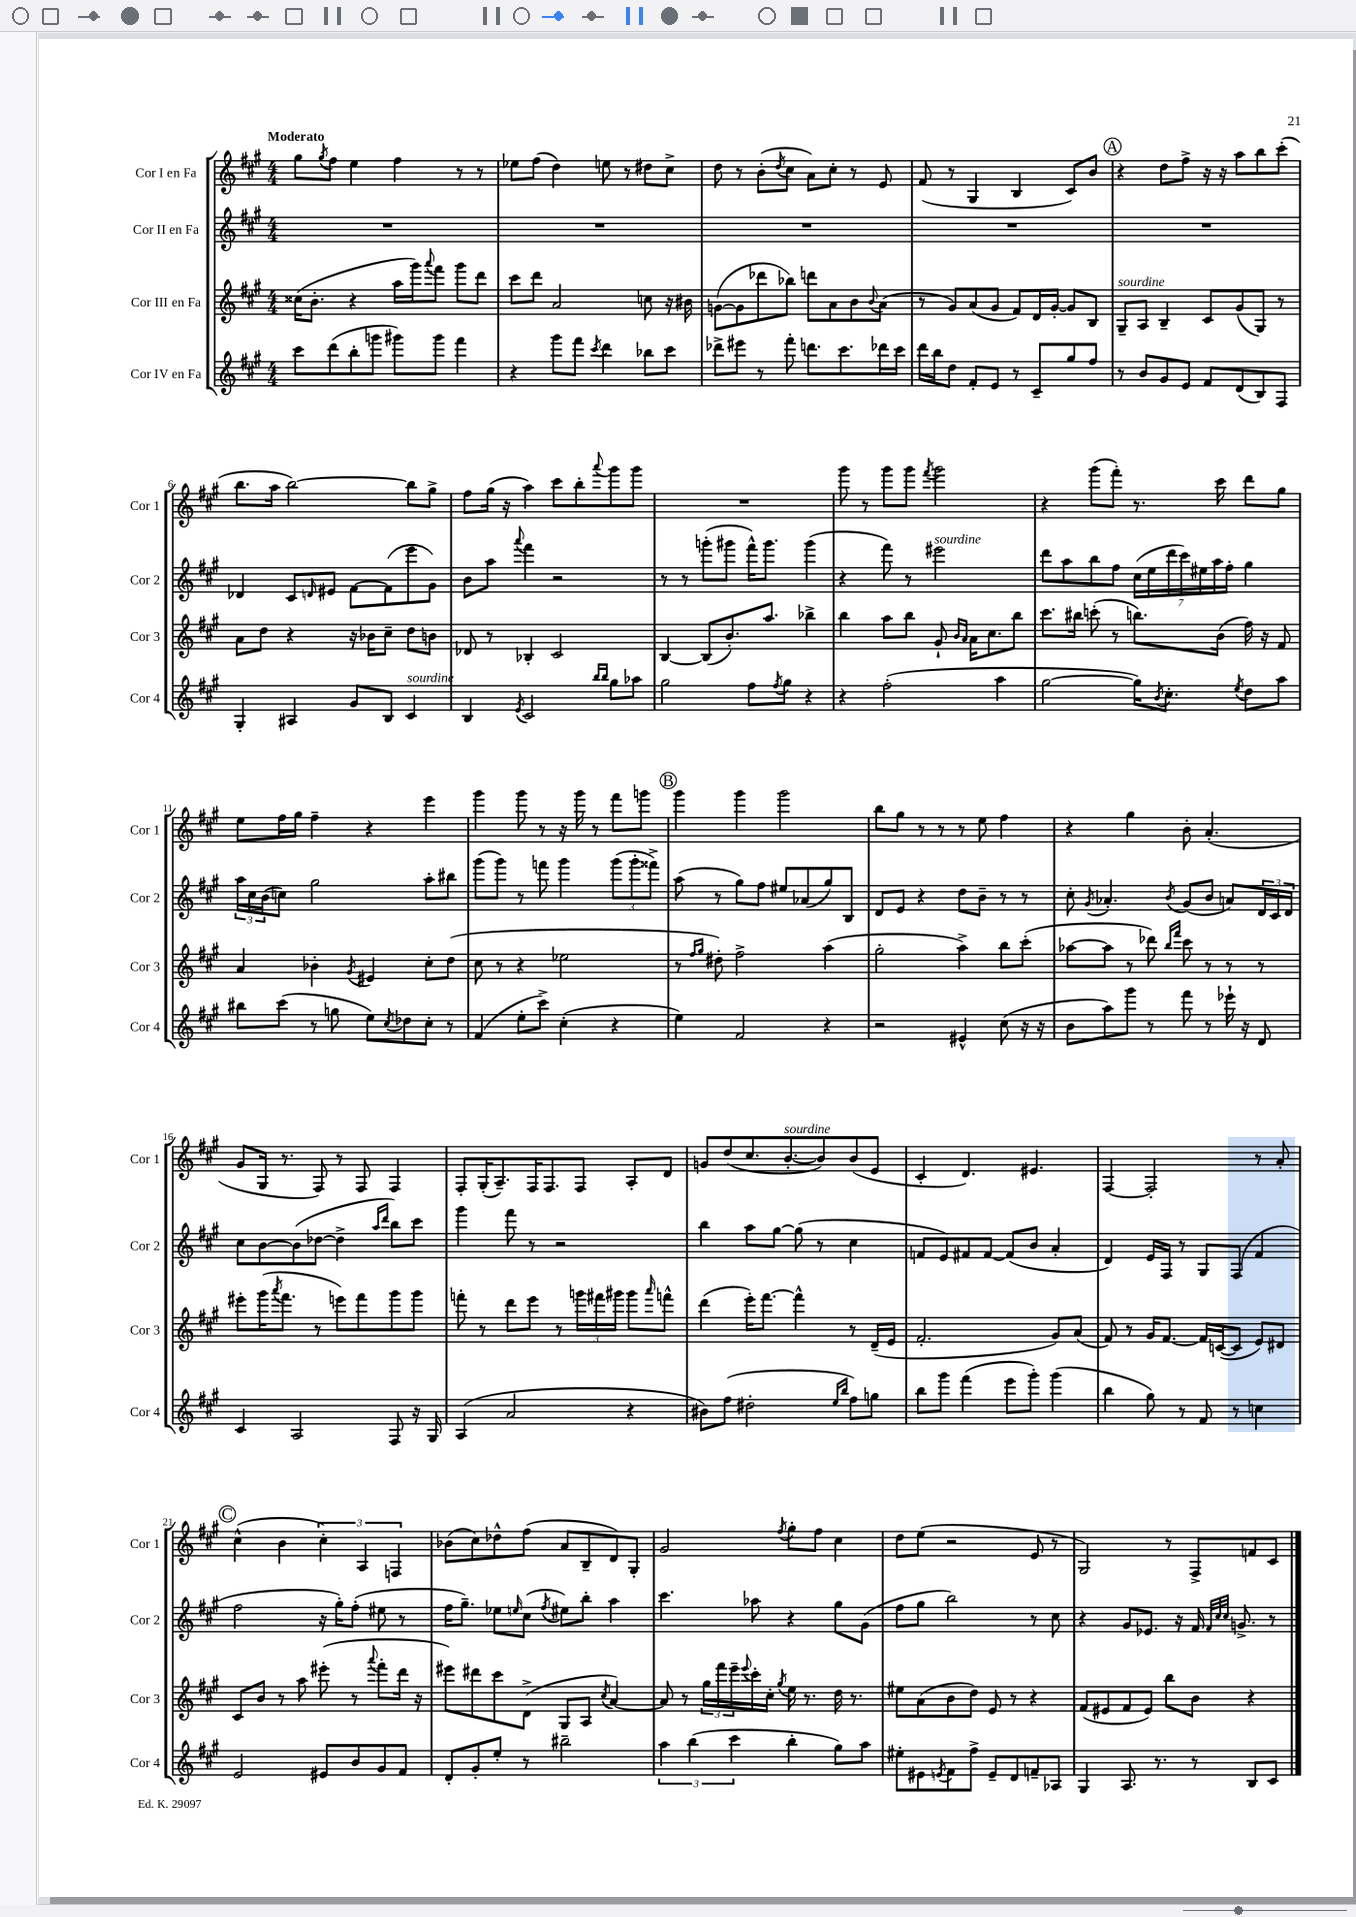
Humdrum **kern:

**kern	**kern	**kern	**kern
*part4	*part3	*part2	*part1
*staff4	*staff3	*staff2	*staff1
*I"Cor IV en Fa	*I"Cor III en Fa	*I"Cor II en Fa	*I"Cor I en Fa
*I'Cor 4	*I'Cor 3	*I'Cor 2	*I'Cor 1
*clefG2	*clefG2	*clefG2	*clefG2
*k[f#c#g#]	*k[f#c#g#]	*k[f#c#g#]	*k[f#c#g#]
*M4/4	*M4/4	*M4/4	*M4/4
=1	=1	=1	=1
!	!	!	!LO:TX:a:B:t=Moderato
8ccc#\L	(16cc##X\KL	1r	8gg#\L
.	8.b'\J	.	.
.	.	.	8qgg#/
(8ddd\	.	.	8ff#\J
8bb'\	4r	.	4ee\
8gggn\J	.	.	.
8ggg#X\L)	16aa\LL	.	4ff#\
.	16ggg#\J)	.	.
.	8qqaaa/	.	.
8ggg#\J	8fff#\J	.	.
4fff#\	8ggg#\L	.	8r
.	8ddd\J	.	8r
=2	=2	=2	=2
4r	8ccc#\L	1r	8ee-X\L
.	8ddd\J	.	(8ff#\J
8ggg#\L	2a/	.	4dd\)
8fff#\J	.	.	.
8qccc#/	.	.	.
4ddd\	.	.	8een\
.	.	.	8r
8bb-X\L	8ccn\	.	8dd#X\L
8ccc#\J	16r	.	8cc#^\J
.	16b#X\	.	.
=3	=3	=3	=3
8ddd-X^\L	([8gn\L	1r	8dd\
8eee#X\J	8g\]	.	8r
8r	8ddd-X\	.	(8b'\L
.	.	.	8qdd/
8fff#'\	8bb-X\J)	.	8cc#\J
8.dddn\L	8dddn\L	.	8a\L)
.	8a\	.	8cc#'\J
8.ccc#\	.	.	.
.	8b\	.	8r
.	8qqb/	.	.
16ddd-X\L	(8a\J	.	8e/
16ccc#\JJ	.	.	.
=4	=4	=4	=4
16ddd\LL	8r	1r	(8f#/
16bb\J	.	.	.
8dd\J	8g#/L)	.	8r
8f#'/L	(8a/	.	4G#/
8e/J	8g#/J	.	.
8r	8f#/L)	.	4B/
8c#~/L	16d/L	.	.
.	[16g#'/JJ	.	.
8gg#/	8g#/L]	.	8c#/L)
8ff#/J	8B/J	.	8b/J
!!LO:REH:place=s1:t=A
=5	=5	=5	=5
!	!LO:TX:a:i:t=sourdine	!	!
8r	8G#~/L	1r	4r
8b/L	8A/J	.	.
8g#/	4B~/	.	8dd\L
8e/J	.	.	8ff#^\J
8f#/L	8c#/L	.	16r
.	.	.	16r
(8d/	(8g#/	.	8aa\L
8B/)	8G#/J)	.	8bb\
8F#/J	8r	.	(8ccc#'\J
!!LO:LB:g=z
=6	=6	=6	=6
4G#'/	8a\L	4d-X/	8.bb\L
.	8dd\J	.	.
.	.	.	16aa\Jk
4A#X/	4r	8c#/L	[2bb\)
.	.	16qqdn/	.
.	.	8e#X/J	.
8g#/L	16r	[8f#\L	.
.	16b-X\KL	.	.
8B/J	8cc#~\J	(8f#\]	.
!LO:TX:a:i:t=sourdine	!	!	!
4c#/	8dd\L	8eee\	8bb\L]
.	8bn\J	8g#\J)	8gg#^\J
=7	=7	=7	=7
4B/	8d-X/	8b\L	8ff#\L
.	8r	8aa\J	(16gg#\Jk
.	.	.	16r
8qe/	.	8qqaaa/	.
2c#/	4B-X'/	4fff#\	4aa\)
.	2c#/	2r	8ccc#\L
.	.	.	8bb'\
16qqbb/LL	.	.	.
16qqbb/JJ	.	.	8qqaaa/
8gg#\L	.	.	8ggg#\
8aa-X\J	.	.	8ggg#\J
=8	=8	=8	=8
2gg#\	[4B/	8r	1r
.	.	8r	.
.	(8B/L]	(8gggn'\L	.
.	8.b'/)	8ggg#X\J	.
8ff#\L	.	16fff#^^\KL)	.
.	8.aa/J	8.ggg#\J	.
8qff#/	.	.	.
8gg#\J	.	.	.
4r	4bb-X^\	(4ggg#\	.
=9	=9	=9	=9
4r	4bb\	4r	8ggg#\
.	.	.	8r
(2ff#'\	8aa\L	8fff#\)	8ggg#\L
.	8bb\J	8r	8ggg#\J
.	.	.	8qfff#/
!	!	!LO:TX:a:i:t=sourdine	!
.	8g#`/	2eee#X\	2ggg#\
.	16qqb/LL	.	.
.	16qqa/JJ	.	.
.	16a\KL	.	.
.	8.cc#\	.	.
4aa\	.	.	.
.	8bb\J	.	.
=10	=10	=10	=10
[2gg#\	8.ccc#\L	8ddd\L	4r
.	.	8aa\	.
.	16bb#X\Jk	.	.
.	(8cccn'\	8bb\	(8ggg#\L
.	8r	8ff#\J	8fff#'\J)
16gg#\KL])	8.bbn\L)	(28cc#\LL	8.r
.	.	28ee\	.
8qb/	.	.	.
8.cc#'\J	.	.	.
.	.	28ddd\	.
.	.	28ccc#\)	.
.	.	28ee#X\	.
.	.	28aa\	.
.	(16b\Jk	.	16ccc#\
.	.	28ff#'\JJ	.
8qee/	.	.	.
8dd\L	16ff#\)	4gg#\	8ddd\L
.	16r	.	.
8aa\J	8f#/	.	8gg#\J
!!LO:LB:g=z
=11	=11	=11	=11
8bb#X\L	4a/	24aa\LL	8ee\L
.	.	24cc#\	.
.	.	(24b\J	.
(8ccc#\J	.	8ccn\J)	16ff#\L
.	.	.	16gg#\JJ
8r	4b-X'\	2gg#\	4ff#~\
8ggn\	.	.	.
.	8qg#/	.	.
8ee\L)	4e#X/	.	4r
8qcc#/	.	.	.
8dd-X\	.	.	.
8cc#'\J	8cc#'\L	8aa'\L	4eee\
8r	(8dd\J	8bb#X\J	.
=12	=12	=12	=12
(4f#/	8cc#\	(8ggg#\L	4ggg#\
.	8r	8ggg#\J)	.
8ee'\L	4r	8r	8ggg#\
8ccc#^\J)	.	8fffn\	8r
(4cc#'\	2ee-X\	4ggg#\	16r
.	.	.	16ggg#\
.	.	.	8r
4r	.	(12ggg#\L	8fff#\L
.	.	12ggg#'\	.
.	.	.	8gggn\J
.	.	12fff##X^\J)	.
!!LO:REH:place=s1:t=B
=13	=13	=13	=13
4ee\)	8r	(8aa\	4ggg#\
.	16qqff#/LL	.	.
.	16qqgg#/JJ	.	.
.	8dd#X'\)	8r	.
2f#/	2ff#^\	8gg#\L)	4ggg#\
.	.	8ff#\J	.
.	.	8ee#X/L	2ggg#\
.	.	(8a-X/	.
4r	(4aa\	8gg#/)	.
.	.	8B/J	.
=14	=14	=14	=14
2r	2gg#'\	8d/L	8bb\L
.	.	8e/J	8gg#\J
.	.	4r	8r
.	.	.	8r
4e#X^^/	4aa^\)	8dd\L	8r
.	.	8b~\J	8ee\
(8cc#\	8bb\L	8r	4ff#\
16r	(8ccc#'\J	8r	.
16r	.	.	.
=15	=15	=15	=15
8b\L	[8aa-X\L	8cc#'\	4r
.	.	8qg#/	.
8aa\)	8aa-\J]	4.a-X'/	.
8ggg#\J	8r	.	4gg#\
8r	8ddd-X\)	.	.
.	16qqbb/LL	.	.
.	16qqfff#/JJ	8qb/	.
8fff#\	8ccc#\	(8g#/L	8b'\
8r	8r	8b/J	(4.a'/
16eee-X`\	8r	8an/L)	.
16r	.	.	.
8d/	8r	24d/L	.
.	.	24c#/	.
.	.	24d/JJ	.
!!LO:LB:g=z
=16	=16	=16	=16
4c#/	8eee#X'\L	8cc#\L	8g#/L
.	(16ggg#\K	[8b\	16G#/Jk
.	8qaaa/	.	.
.	8.fff#\J	.	8.r
2A/	.	(8b\]	.
.	8r	[8dd-X\J	8F#/)
.	8eeen\L)	4dd-^\]	8r
.	8fff#\	.	8F#/
.	.	16qqaa/LL	.
.	.	16qqddd/JJ	.
8F#/	8ggg#\	8bb\L)	4F#/
16r	8ggg#\J	8ccc#\J	.
16G#/	.	.	.
=17	=17	=17	=17
(4A/	8fffn'\	4ggg#\	8F#'/L
.	8r	.	(16G#'/K
.	.	.	8.A~/)
2a/	8ddd\L	8fff#\	.
.	8eee\J	8r	16F#/K
.	.	.	8.F#/
.	8r	2r	.
.	24gggn\LL	.	8F#/J
.	24fff#X\	.	.
.	24ggg#X\JJ	.	.
4r	8ggg#\L	.	8A'/L
.	16qqaaa/	.	.
.	8fffn^^\J	.	8d/J
=18	=18	=18	=18
8b#X\L)	(4ddd\	4bb\	8gn/L
(8ff#\J	.	.	(8dd/
2dd#X'\	16eee'\KL)	8aa\L	8.cc#/
.	[8.fff#\J	.	.
.	.	[8gg#\J	.
!	!	!	!LO:TX:a:i:t=sourdine
.	.	.	[8.b'/
.	4fff#^^\]	(8gg#\]	.
.	.	8r	8b/])
16qqee/LL	.	.	.
16qqbb/JJ	.	.	.
8ff#\L)	8r	4cc#\	(8b/
8ggn\J	(16d~/LL	.	8e/J
.	16e/JJ	.	.
=19	=19	=19	=19
8bb\L	2.f#'/	8fn/L	4c#'/
8ggg#\J	.	8e/)	.
(4fff#\	.	8f#X/	4.d/)
.	.	[8f#/J	.
8eee\L	.	(8f#/L]	.
8ggg#'\J)	.	8b/J	4.e#X/
(4ggg#\	8g#/L)	4a'/	.
.	(8a/J	.	.
=20	=20	=20	=20
4bb\	8f#/)	4d/)	[4F#/
.	8r	.	.
8gg#\)	16g#/KL	16e/LL	2F#'/]
.	[8.f#/J	16F#/JJ	.
8r	.	8r	.
8f#/	16f#/LL]	8G#/L	.
.	([16cn/J	.	.
8r	8c/J]	(8F#/J	.
4ccn\	8e/L)	4f#/	8r
.	8d#X/J	.	8a'/
!!LO:LB:g=z
!!LO:REH:place=s1:t=C
=21	=21	=21	=21
2e/	8c#/L	2ff#\	(4cc#^^\
.	8b/J	.	.
.	8r	.	4b\
.	8aa\	.	.
8e#X/L	(8eee#X'\	16r	6cc#'\)
.	.	16gg#'\KL)	.
8b/	8r	(8ff#'\J	.
.	.	.	6A/
.	8qqaaa/	.	.
8g#/	8fff#'\L	8ee#X\	.
.	.	.	6Fn/
8f#/J	16ddd\Jk	8r	.
.	16r	.	.
=22	=22	=22	=22
8d'/L	8eee#X\L)	16ff#\KL	(8b-X\L
.	.	8.gg#~\J)	.
8g#'/	8ddd#X\	.	8cc#\)
8ee'/J	8ccc#\	8ee-X\L	8dd-X^^\
.	.	16qqeen/	.
8r	(8d^\J	(8cc#\J	(8ff#\J
.	.	8qff#/	.
2bb#X~\	8G#/L	8ee#X\L)	8a/L
.	8A/J	8bb'\J	8B~/
.	8qcc#/	.	.
.	[4a/)	4aa\	8d/)
.	.	.	8G#'/J
=23	=23	=23	=23
6aa\	8a/]	4.ccc#\	2g#/
.	8r	.	.
(6bb\	.	.	.
.	24gg#\LL	.	.
.	24fff#\	.	.
6ccc#\	24eee~\	.	.
.	8qqeee/	.	.
.	16ccc#'\	8aa-X\	.
.	16cc#'\JJ	.	.
.	8qgg#/	.	8qff#/
4bb'\	16ee\	4r	8gg#'\L
.	8.r	.	.
.	.	.	8ff#\J
8gg#\L)	16dd\	8gg#\L	4cc#\
.	8.r	.	.
8aa\J	.	(8g#\J	.
=24	=24	=24	=24
8ee#X'\L	8ee#X\L	8ff#\L	8dd\L
8e#X\	(8a\	8gg#\J	(8ee\J
8qen/	.	.	.
8f#\	8b\	2bb\)	2r
8ff#^\J	8dd\J)	.	.
8e~/L	8e/	.	.
8d/	8r	.	.
8fn~/	4r	8r	8e/
8A-X/J	.	8cc#\	8r
=25	=25	=25	=25
4G#/	(8f#/L	4r	2G#/)
.	8e#X/	.	.
8.A/	8f#/	8g#/L	.
.	8e#/J)	8.e-X/J	.
8.r	.	.	.
.	8bb\L	.	8r
.	.	16r	.
8r	8b\J	16f#/	8F#^/L
.	.	32qqf#/LLL	.
.	.	32qqcc#/	.
.	.	32qqcc#/JJJ	.
.	.	8.gn^/	.
8B/L	4r	.	8fn/
8c#/J	.	8r	8c#/J
==	==	==	==
*-	*-	*-	*-
